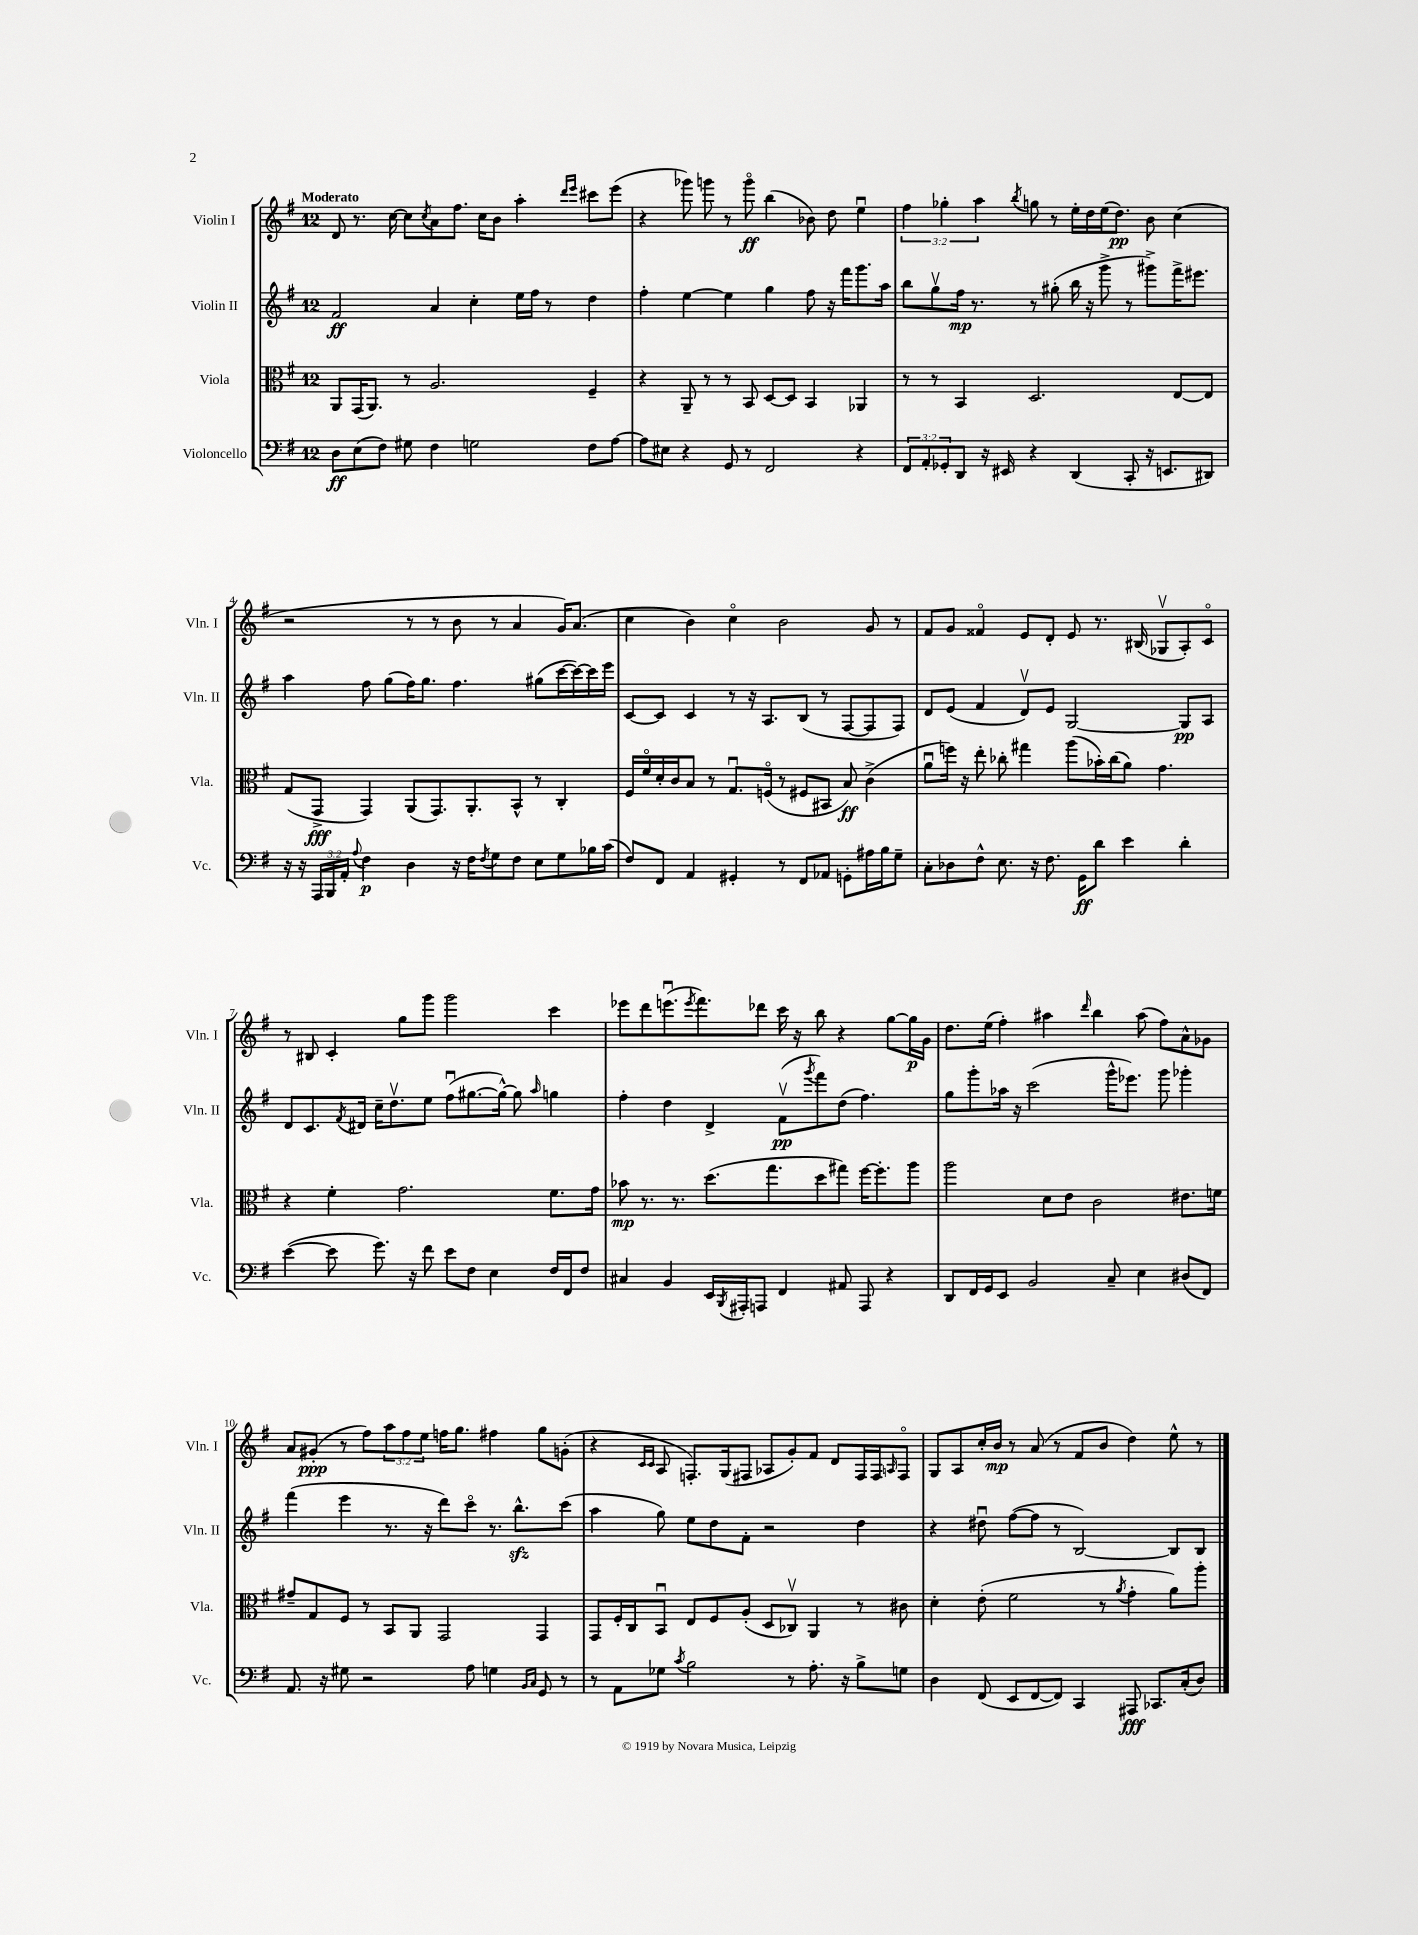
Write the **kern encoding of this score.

**kern	**dynam	**kern	**dynam	**kern	**dynam	**kern	**dynam
*part4	*part4	*part3	*part3	*part2	*part2	*part1	*part1
*staff4	*staff4	*staff3	*staff3	*staff2	*staff2	*staff1	*staff1
*I"Violoncello	*	*I"Viola	*	*I"Violin II	*	*I"Violin I	*
*I'Vc.	*	*I'Vla.	*	*I'Vln. II	*	*I'Vln. I	*
*clefF4	*	*clefC3	*	*clefG2	*	*clefG2	*
*k[f#]	*	*k[f#]	*	*k[f#]	*	*k[f#]	*
*M12/8	*	*M12/8	*	*M12/8	*	*M12/8	*
=1	=1	=1	=1	=1	=1	=1	=1
!	!	!	!	!	!	!LO:TX:a:B:t=Moderato	!
8D\L	ff	8AA/L	.	2f#/	ff	8d/	.
(8E\	.	(16GG/K	.	.	.	8.r	.
.	.	8.AA/J)	.	.	.	.	.
8F#\J)	.	.	.	.	.	.	.
.	.	.	.	.	.	[16cc\	.
8G#X\	.	8r	.	.	.	8cc\L]	.
.	.	.	.	.	.	8qcc/	.
4F#\	.	2.A/	.	4a/	.	8a\	.
.	.	.	.	.	.	8.ff#\J	.
2Gn\	.	.	.	4cc'\	.	.	.
.	.	.	.	.	.	16cc\KL	.
.	.	.	.	.	.	8b\J	.
.	.	.	.	16ee\LL	.	4aa'\	.
.	.	.	.	16ff#\JJ	.	.	.
.	.	.	.	8r	.	.	.
.	.	.	.	.	.	16qqddd/LL	.
.	.	.	.	.	.	16qqeee/JJ	.
8F#\L	.	4F#~/	.	4dd\	.	8ccc#X\L	.
[8A\J	.	.	.	.	.	(8eee\J	.
=2	=2	=2	=2	=2	=2	=2	=2
8A\L]	.	4r	.	4ff#'\	.	4r	.
8E#X\J	.	.	.	.	.	.	.
4r	.	8AA~/	.	[4ee\	.	8ggg-X\)	.
.	.	8r	.	.	.	8gggn\	.
8GG/	.	8r	.	4ee\]	.	8r	.
8r	.	8BB/	.	.	.	8ggg\	ff
2FF#/	.	[8D/L	.	4gg\	.	(4bb\	.
.	.	8D/J]	.	.	.	.	.
.	.	4BB/	.	8ff#\	.	8b-X\)	.
.	.	.	.	16r	.	8dd\	.
.	.	.	.	16fff#\KL	.	.	.
4r	.	4AA-X/	.	8.ggg\	.	4eeu\	.
.	.	.	.	16aa\Jk	.	.	.
=3	=3	=3	=3	=3	=3	=3	=3
12FF#/L	.	8r	.	8bb\L	.	6ff#\	.
12AA'/	.	.	.	.	.	.	.
.	.	8r	.	8ggv\	.	.	.
12GG-X'/	.	.	.	.	.	6gg-X'\	.
8DD/J	.	4BB/	.	16ff#\Jk	mp	.	.
.	.	.	.	8.r	.	.	.
.	.	.	.	.	.	6aa\	.
16r	.	.	.	.	.	.	.
16EE#X/	.	.	.	.	.	.	.
.	.	.	.	.	.	8qbb/	.
4r	.	2.D/	.	8r	.	8ggn\	.
.	.	.	.	(8gg#X'\	.	8r	.
(4DD/	.	.	.	16bb\	.	16ee'\LL	.
.	.	.	.	16r	.	16dd\	.
.	.	.	.	8ggg^\	.	(16ee\J	.
.	.	.	.	.	.	8.dd\J)	pp
8CC'/	.	.	.	8r	.	.	.
16r	.	.	.	8ggg#X^\L)	.	8b\	.
8.EEn/L	.	.	.	.	.	.	.
.	.	[8E/L	.	16fff#^\K	.	(4cc\	.
.	.	.	.	8.eee#X\J	.	.	.
8DD#X/J)	.	8E/J]	.	.	.	.	.
!!LO:LB:g=z
=4	=4	=4	=4	=4	=4	=4	=4
16r	.	(8G/L	.	4aa\	.	2r	.
16r	.	.	.	.	.	.	.
24AAA/LL	.	8GG^/J	fff	.	.	.	.
24BBB/	.	.	.	.	.	.	.
24AA'/JJ	.	.	.	.	.	.	.
8qqA/	.	.	.	.	.	.	.
4F#\	p	4GG/)	.	8ff#\	.	.	.
.	.	.	.	(8gg\L	.	.	.
4D\	.	(8AA/L	.	16ff#\K)	.	8r	.
.	.	.	.	8.gg\J	.	.	.
.	.	8.GG/)	.	.	.	8r	.
16r	.	.	.	4.ff#\	.	8b\	.
16F#\KL	.	8.AA'/	.	.	.	.	.
8qF#/	.	.	.	.	.	.	.
8G\	.	.	.	.	.	8r	.
8F#\J	.	8BB^^/J	.	.	.	4a/	.
8E\L	.	8r	.	(8gg#X\L	.	.	.
8G\	.	4C'/	.	[16ccc\L	.	16g/KL)	.
.	.	.	.	16ccc\_)	.	(8.a/J	.
16B-X\L	.	.	.	16ccc\]	.	.	.
(16c\JJ	.	.	.	16eee\JJ	.	.	.
=5	=5	=5	=5	=5	=5	=5	=5
8F#/L)	.	16F#/LL	.	[8c/L	.	4cc\	.
.	.	16f#/	.	.	.	.	.
8FF#/J	.	16d'/	.	8c/J]	.	.	.
.	.	16c/J	.	.	.	.	.
4AA/	.	8B/J	.	4c/	.	4b\)	.
.	.	8r	.	.	.	.	.
4GG#X'/	.	8.Gu/L	.	8r	.	4cc\	.
.	.	.	.	16r	.	.	.
.	.	(16Fn/Jk	.	8.A/L	.	.	.
8r	.	8r	.	.	.	2b\	.
8FF#/L	.	8F#X/L	.	(8B/J	.	.	.
8AA-X/J	.	8BB#X/J	.	8r	.	.	.
8GGn'\L	.	8B/)	ff	[8F#/L	.	.	.
16A#X\L	.	(4c^\	.	8F#/]	.	8g/	.
16B\J	.	.	.	.	.	.	.
8G~\J	.	.	.	8F#/J)	.	8r	.
=6	=6	=6	=6	=6	=6	=6	=6
8C'\L	.	8au\L	.	8d/L	.	8f#/L	.
8D-X\	.	16ffn\Jk)	.	(8e/J	.	8g/J	.
.	.	16r	.	.	.	.	.
8F#^^\J	.	8ee'\	.	4f#/	.	4f##X/	.
8.E\	.	8cc-X'\	.	.	.	.	.
.	.	4gg#X\	.	8dv/L)	.	8e/L	.
16r	.	.	.	.	.	.	.
8.F#\	.	.	.	8e/J	.	8d'/J	.
.	.	(8aa\L	.	[2G/	.	8e/	.
16GG\KL	ff	.	.	.	.	.	.
8d\J	.	16b-X'\L)	.	.	.	8.r	.
.	.	(16cc-\J	.	.	.	.	.
4e\	.	8a\J)	.	.	.	.	.
.	.	.	.	.	.	(16B#X/	.
.	.	4.g\	.	.	.	8G-Xv/L	.
4d'\	.	.	.	8G/L]	pp	8A'/)	.
.	.	.	.	8A/J	.	8c/J	.
!!LO:LB:g=z
=7	=7	=7	=7	=7	=7	=7	=7
([4e\	.	4r	.	8d/L	.	8r	.
.	.	.	.	8.c/	.	8B#X/	.
8e\]	.	4f#'\	.	.	.	4c'/	.
.	.	.	.	8qf#/	.	.	.
.	.	.	.	16d#X/Jk	.	.	.
8.g\)	.	.	.	16cc~\KL	.	.	.
.	.	.	.	8.ddv\	.	.	.
.	.	2.g\	.	.	.	8gg\L	.
16r	.	.	.	.	.	.	.
8f#\	.	.	.	8ee\J	.	8ggg\J	.
8e\L	.	.	.	(8ff#u\L	.	2ggg\	.
8F#\J	.	.	.	[8.gg#X\	.	.	.
4E\	.	.	.	.	.	.	.
.	.	.	.	16gg#^^\Jk_)	.	.	.
.	.	.	.	8gg#\]	.	.	.
.	.	.	.	16qqaa/	.	.	.
16F#/LL	.	8.f#\L	.	4ggn\	.	4ccc\	.
16FF#/J	.	.	.	.	.	.	.
8F#/J	.	.	.	.	.	.	.
.	.	16g\Jk	.	.	.	.	.
=8	=8	=8	=8	=8	=8	=8	=8
4C#X/	.	8b-X\	mp	4ff#'\	.	8eee-X\L	.
.	.	8.r	.	.	.	8ddd\	.
4BB/	.	.	.	4dd\	.	(8.eeenu\	.
.	.	8.r	.	.	.	.	.
.	.	.	.	.	.	8qeee/	.
.	.	.	.	.	.	8.fff#\)	.
16EE/LL	.	(8.dd\L	.	4d^/	.	.	.
8qBBB/	.	.	.	.	.	.	.
16AAA#X'/J	.	.	.	.	.	.	.
8AAAn/J	.	.	.	.	.	8ddd-X\J	.
.	.	8.gg\	.	.	.	.	.
4FF#/	.	.	.	(8f#v\L	pp	16ccc\	.
.	.	.	.	.	.	16r	.
.	.	.	.	8qggg/	.	.	.
.	.	8dd\	.	8fff#\)	.	8bb\	.
8AA#X/	.	8gg#X\J)	.	(8dd\J	.	4r	.
8AAA/	.	[16ff#\KL	.	4.ff#\)	.	.	.
.	.	8.ff#'\]	.	.	.	.	.
4r	.	.	.	.	.	[8gg\L	.
.	.	8aa\J	.	.	.	16gg\L]	p
.	.	.	.	.	.	16g\JJ	.
=9	=9	=9	=9	=9	=9	=9	=9
8DD/L	.	2aa\	.	8gg\L	.	8.dd\L	.
16FF#/L	.	.	.	8ggg'\	.	.	.
16GG/J	.	.	.	.	.	(16ee\Jk	.
8EE/J	.	.	.	16aa-X\Jk	.	4ff#'\)	.
.	.	.	.	16r	.	.	.
2BB/	.	.	.	(2ccc\	.	.	.
.	.	8d\L	.	.	.	4aa#X\	.
.	.	8e\J	.	.	.	.	.
.	.	.	.	.	.	16qqddd/	.
.	.	2c\	.	.	.	4bb\	.
8C~/	.	.	.	16ggg^^\KL	.	.	.
.	.	.	.	8.eee-X\J)	.	.	.
4E\	.	.	.	.	.	(8aa#\	.
.	.	.	.	8ggg\	.	8ff#\L)	.
(8D#X/L	.	8.e#X\L	.	4ggg-X'\	.	8a^^\	.
8FF#/J)	.	.	.	.	.	8g-X\J	.
.	.	16fn\Jk	.	.	.	.	.
!!LO:LB:g=z
=10	=10	=10	=10	=10	=10	=10	=10
8.AA/	.	8g#X~/L	.	(4fff#\	.	8a/L	.
.	.	8G/	.	.	.	(8g#X'/J	ppp
16r	.	.	.	.	.	.	.
8G#X\	.	8F#/J	.	4eee\	.	8r	.
2r	.	8r	.	.	.	8ff#\L)	.
.	.	8BB/L	.	8.r	.	12aa\	.
.	.	.	.	.	.	12ff#\	.
.	.	8AA/J	.	.	.	.	.
.	.	.	.	.	.	12ee\J	.
.	.	.	.	16r	.	.	.
.	.	2GG/	.	8ddd\L)	.	16ffn\KL	.
.	.	.	.	.	.	8.gg\J	.
8A\	.	.	.	8ccc\J	.	.	.
4Gn\	.	.	.	8.r	.	4ff#X\	.
.	.	.	.	8.bbzz^^\L	.	.	.
16qqBB/LL	.	.	.	.	.	.	.
16qqC/JJ	.	.	.	.	.	.	.
8GG/	.	4GG/	.	.	.	8gg\L	.
8r	.	.	.	(8ccc\J	.	(8gn'\J	.
=11	=11	=11	=11	=11	=11	=11	=11
8r	.	8GG/L	.	4aa\	.	4r	.
8AA\L	.	16F#'/L	.	.	.	.	.
.	.	16C/J	.	.	.	.	.
.	.	.	.	.	.	16qqc/LL	.
.	.	.	.	.	.	16qqc/JJ	.
8G-X\J	.	8BBu/J	.	8gg\)	.	8A/	.
8qc/	.	.	.	.	.	.	.
2B\	.	8E/L	.	8ee\L	.	8.Fn'/L)	.
.	.	8F#/	.	8dd\	.	.	.
.	.	.	.	.	.	(16G/k	.
.	.	(8A'/J	.	8f#'\J	.	8F#X/J	.
.	.	8D/L	.	2r	.	8A-X/L	.
8r	.	8C-Xv/J)	.	.	.	8g'/)	.
8.A'\	.	4AA/	.	.	.	8f#/J	.
.	.	.	.	.	.	8d/L	.
16r	.	.	.	.	.	.	.
8B^\L	.	8r	.	4dd\	.	16F#/L	.
.	.	.	.	.	.	16F#/J	.
.	.	.	.	.	.	16qqAn/	.
8Gn\J	.	8c#X\	.	.	.	8F#/J	.
=12	=12	=12	=12	=12	=12	=12	=12
4D\	.	4d'\	.	4r	.	8G/L	.
.	.	.	.	.	.	8A/	.
(8FF#/	.	(8e'\	.	8dd#Xu\	.	16cc'/L	.
.	.	.	.	.	.	16b/JJ	mp
8EE/L	.	2f#\	.	([8ff#\L	.	8r	.
[8FF#/	.	.	.	8ff#\J]	.	(8a/	.
8FF#/J])	.	.	.	8r	.	8r	.
4CC/	.	.	.	[2B/)	.	8f#/L	.
.	.	8r	.	.	.	8b/J	.
.	.	8qa/	.	.	.	.	.
8AAA#X/	fff	4g'\	.	.	.	4dd\)	.
8.CC-X/L	.	.	.	.	.	.	.
.	.	8a\L)	.	8B/L]	.	8ee^^\	.
(16C'/k	.	.	.	.	.	.	.
8D/J)	.	8aa'\J	.	8B/J	.	8r	.
==	==	==	==	==	==	==	==
*-	*-	*-	*-	*-	*-	*-	*-
